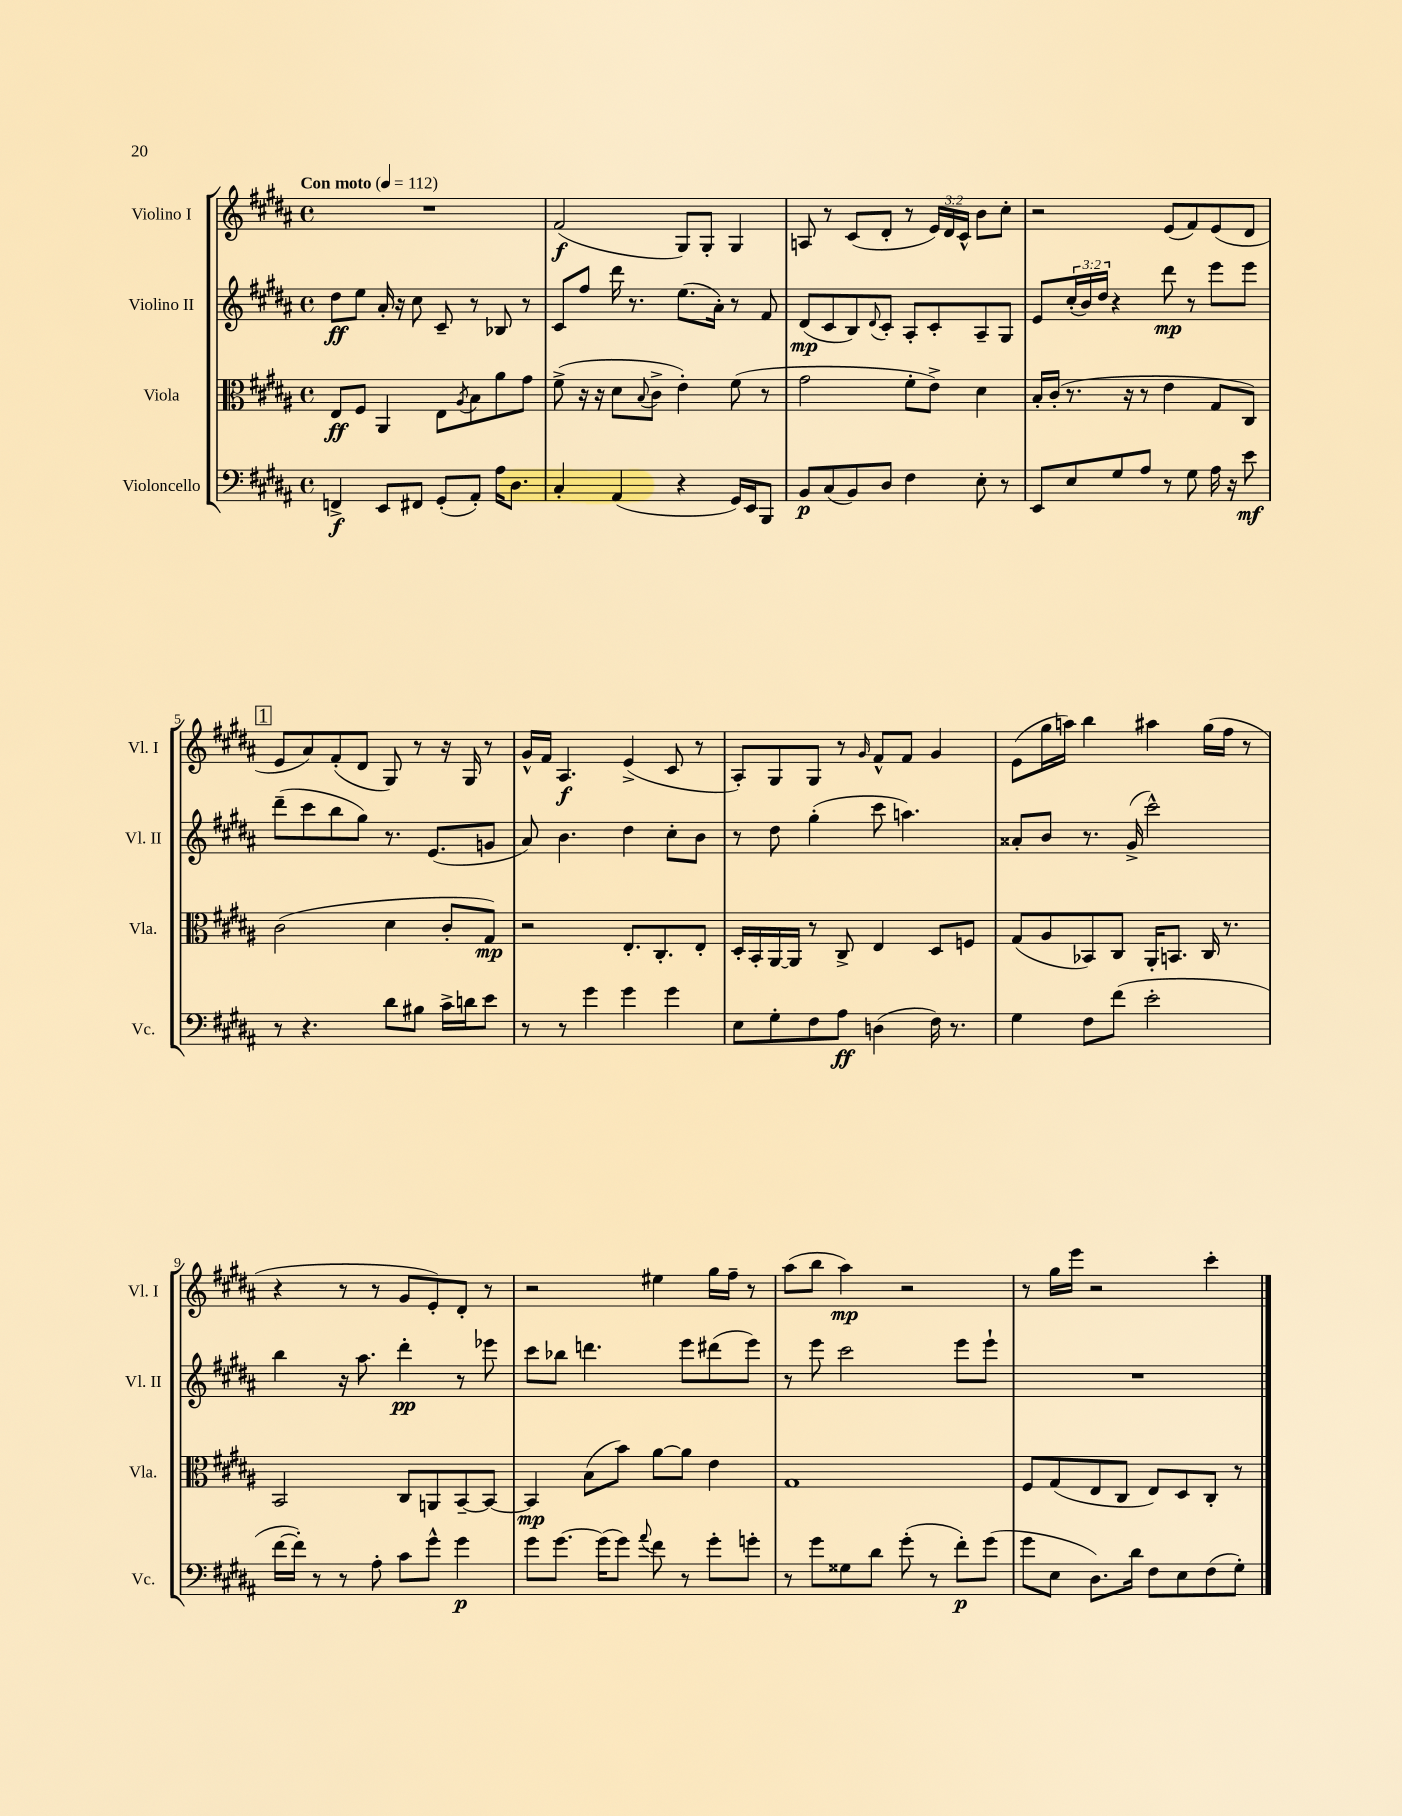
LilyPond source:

<<
\new StaffGroup <<
\new Staff = "s0" \with { instrumentName = "Violino I" shortInstrumentName = "Vl. I" } {
    \clef treble \key b \major \defaultTimeSignature \time 4/4 \override Staff.TupletNumber.text = #tuplet-number::calc-fraction-text \tempo "Con moto" 4 = 112
    R1 |
    fis'2\f( gis8) gis8-. gis4 |
    a8 r8 cis'8( dis'8-. r8 \tuplet 3/2 { e'16) dis'16 cis'16-^ } b'8 cis''8-. |
    r2 e'8( fis'8) e'8( dis'8 |
    \mark \markup { \box "1" } e'8 ais'8) fis'8-.( dis'8 gis8) r8 r16 gis16 r8 |
    gis'16-^ fis'16 ais4.\f e'4->( cis'8 r8 |
    ais8-.) gis8 gis8 r8 \grace { gis'16 } fis'8-^ fis'8 gis'4 |
    e'8( gis''16 a''16) b''4 ais''4 gis''16( fis''16 r8 |
    r4 r8 r8 gis'8 e'8-.) dis'8-. r8 |
    r2 eis''4 gis''16 fis''16-- r8 |
    ais''8( b''8 ais''4\mp) r2 |
    r8 gis''16 e'''16 r2 cis'''4-. \bar "|." |
}
\new Staff = "s1" \with { instrumentName = "Violino II" shortInstrumentName = "Vl. II" } {
    \clef treble \key b \major \defaultTimeSignature \time 4/4 \override Staff.TupletNumber.text = #tuplet-number::calc-fraction-text
    dis''8\ff e''8 ais'16-. r16 cis''8 cis'8-- r8 bes8 r8 |
    cis'8 fis''8 dis'''16 r8. e''8.( ais'16-.) r8 fis'8 |
    dis'8\mp( cis'8 b8) \appoggiatura { dis'8 } cis'8-. ais8-. cis'8-. ais8-- gis8 |
    e'8 \tuplet 3/2 { cis''16-.( b'16) dis''16 } r4 dis'''8\mp r8 e'''8 e'''8 |
    \mark \markup { \box "1" } dis'''8--( cis'''8 b''8 gis''8) r8. e'8.( g'8 |
    ais'8) b'4. dis''4 cis''8-. b'8 |
    r8 dis''8 gis''4-.( cis'''8 a''4.) |
    aisis'8-. b'8 r8. gis'16->( cis'''2-^) |
    b''4 r16 ais''8. dis'''4-.\pp r8 ees'''8 |
    cis'''8 bes''8 d'''4. e'''8 dis'''8( e'''8) |
    r8 e'''8 cis'''2 e'''8 e'''8-! |
    R1 \bar "|." |
}
\new Staff = "s2" \with { instrumentName = "Viola" shortInstrumentName = "Vla." } {
    \clef alto \key b \major \defaultTimeSignature \time 4/4
    e8\ff fis8 ais,4 e8 \acciaccatura { ais8 } b8 ais'8 gis'8 |
    fis'8->( r16 r16 dis'8 \appoggiatura { b8 } cis'8-> e'4-.) fis'8( r8 |
    gis'2 fis'8-. e'8->) dis'4 |
    b16-. cis'16-.( r8. r16 r8 e'4 gis8 cis8) |
    \mark \markup { \box "1" } cis'2( dis'4 cis'8-. gis8\mp) |
    r2 e8.-. cis8.-. e8-. |
    dis16-. b,16-. ais,16~ ais,16 r8 cis8-> e4 dis8 f8 |
    gis8( ais8 bes,8) cis8 ais,16-. b,8. cis16 r8. |
    b,2 cis8 a,8 b,8~-- b,8~ |
    b,4\mp b8( b'8) ais'8~ ais'8 e'4 |
    gis1 |
    fis8 gis8( e8 cis8 e8) dis8 cis8-. r8 \bar "|." |
}
\new Staff = "s3" \with { instrumentName = "Violoncello" shortInstrumentName = "Vc." } {
    \clef bass \key b \major \defaultTimeSignature \time 4/4
    f,4->\f e,8 fis,8 gis,8-.( ais,8-.) ais16 dis8. |
    cis4-. ais,4( r4 gis,16) e,16 b,,8 |
    b,8\p cis8( b,8) dis8 fis4 e8-. r8 |
    e,8 e8 gis8 ais8 r8 gis8 ais16 r16 e'8\mf |
    \mark \markup { \box "1" } r8 r4. dis'8 bis8 cis'16-> d'16 e'8 |
    r8 r8 gis'4 gis'4 gis'4 |
    e8 gis8-. fis8 ais8\ff d4( fis16) r8. |
    gis4 fis8 fis'8( e'2-. |
    fis'16~ fis'16-.) r8 r8 ais8-. cis'8 gis'8-^ gis'4\p |
    gis'8 gis'8.~ gis'16( gis'8) \appoggiatura { ais'8 } fis'8 r8 gis'8-. g'8-. |
    r8 gis'8 gisis8 dis'8 gis'8-.( r8 fis'8-.\p) gis'8( |
    gis'8 e8 dis8.) dis'16 fis8 e8 fis8( gis8-.) \bar "|." |
}
>>
>>
